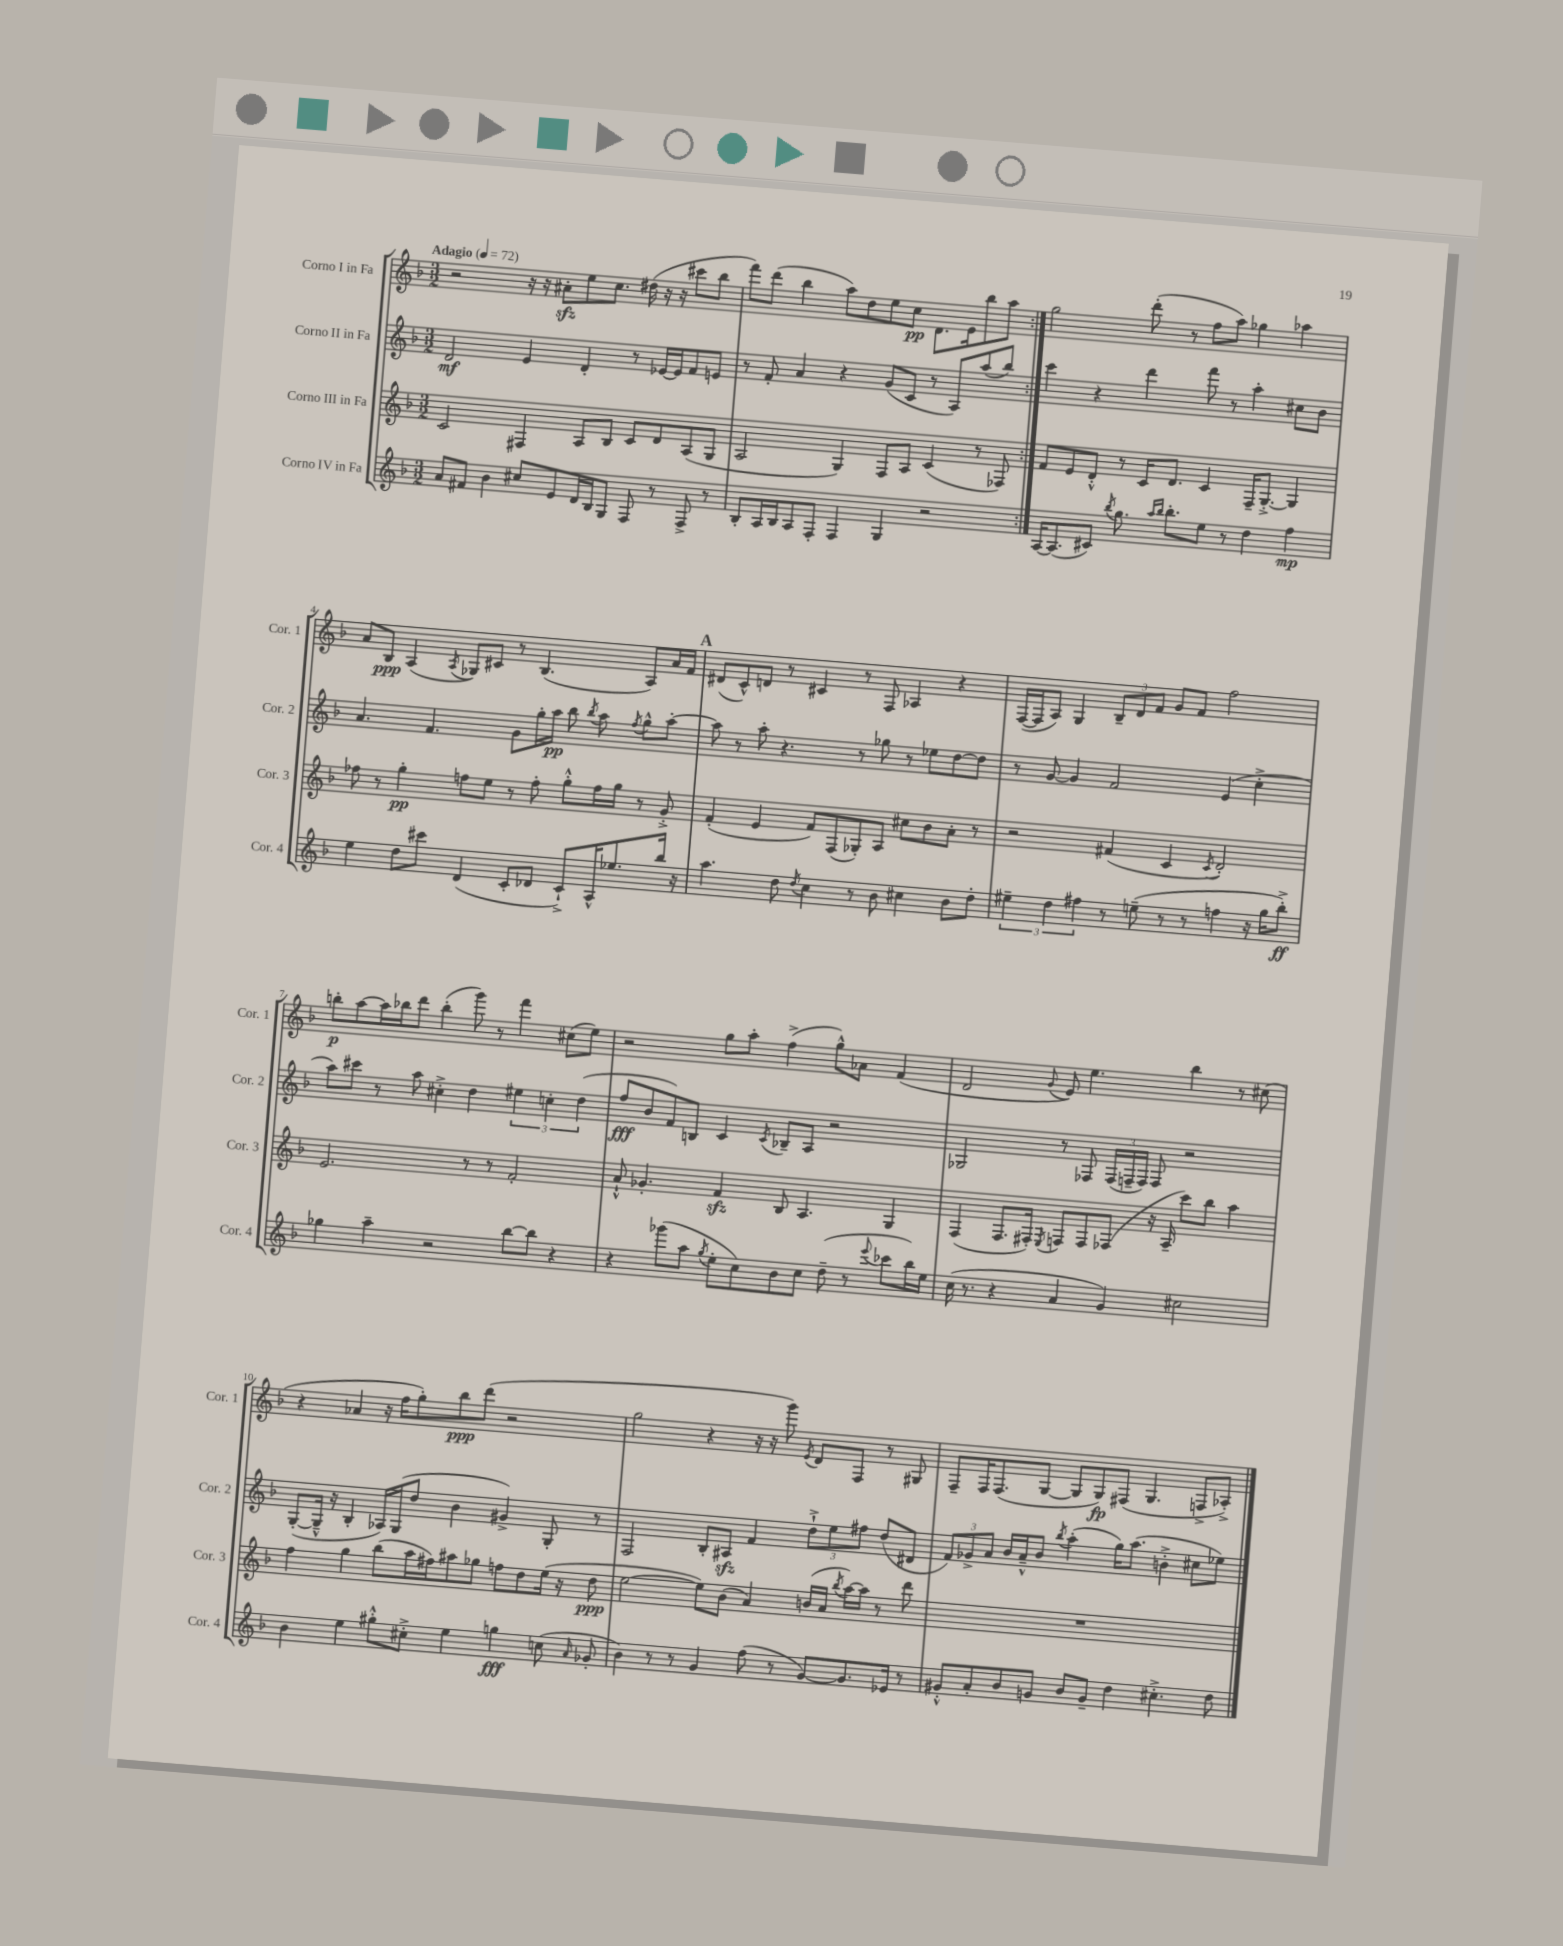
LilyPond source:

<<
\new StaffGroup <<
\new Staff = "s0" \with { instrumentName = "Corno I in Fa" shortInstrumentName = "Cor. 1" } {
    \clef treble \key f \major \numericTimeSignature \time 3/2 \tempo "Adagio" 4 = 72
    \autoBeamOff \repeat volta 2 { r2 r16 r16 ais'8[-.\sfz e''8 c''8.] dis''16( r16 r16 cis'''8[ bes''8] |
    f'''8[) d'''8]( bes''4 a''8[) d''8 e''8 c''8]\pp d'8.[ e'16 bes''8 a''8] | }
    g''2 d'''8-.( r8 f''8[ a''8]) ges''4 aes''4 |
    a'8[ bes8]\ppp a4( \acciaccatura { a8 } ges8[) cis'8] r8 bes4.( a8[) a'16 f'16] |
    \mark \markup { \bold "A" } dis'8[( c'8-^) d'8] r8 cis'4 r8 f8 aes4 r4 |
    f16[~( f16 a8]) g4 \tuplet 3/2 { bes8[-- d'8 f'8] } g'8[ f'8] f''2 |
    b''8[-.\p a''8~ a''16 bes''16 d'''8] bes''4-.( g'''8) r8 f'''4 cis''8[( e''8]) |
    r2 g''8[ a''8]-. f''4->( g''8[-^) aes'8] f'4( |
    d'2 \appoggiatura { g'8 } e'8) e''4. bes''4 r8 cis''8( |
    r4 aes'4 r16 f''16[ g''8-.) bes''8\ppp d'''8]( r2 |
    g''2 r4 r16 r16 g'''8) \acciaccatura { e'8 } d'8[ f8] r8 gis8 |
    f8[-- f16 f8.( g8]~ g8[ g8\fp) fis8]( g4. f8[-> aes8]-.->) \bar "|." |
}
\new Staff = "s1" \with { instrumentName = "Corno II in Fa" shortInstrumentName = "Cor. 2" } {
    \clef treble \key f \major \numericTimeSignature \time 3/2
    \autoBeamOff \repeat volta 2 { d'2\mf e'4 d'4-. r8 ees'16[~ ees'16 f'8 e'8] |
    r8 f'8-. a'4 r4 g'8[( c'8] r8 a8[) a''8( bes''8]) | }
    c'''4 r4 d'''4 f'''8 r8 a''4-. cis''8[ bes'8] |
    a'4. f'4. g'8[ g''16-. a''16]\pp bes''8 \acciaccatura { bes''8 } a''8 \acciaccatura { f''8 } g''8[-^ a''8]~-. |
    \mark \markup { \bold "A" } a''8 r8 a''8-. r4. r8 ges''8 r8 ees''8[ d''8~ d''8] |
    r8 g'8~ g'4 f'2 e'4( c''4-.-> |
    a''8[) cis'''8] r8 a''8 cis''4-.-> d''4 \tuplet 3/2 { eis''4 c''4-. d''4( } |
    f''8[\fff bes'8 f'8) b8] c'4 \acciaccatura { c'8 } bes8[-- a8] r2 |
    ges2 r8 fes8 \tuplet 3/2 { fes16[( f16-- f16]) } f8 r2 |
    g8[~-.( g16]---^ r16 bes4-. aes16[) g16( d''8] bes'4 gis'4->) g8-. r8 |
    f2 bes8[-. ais8]\sfz f'4 \tuplet 3/2 { d''8[-!-> e''8 fis''8] } d''8[( dis'8] |
    \tuplet 3/2 { f'8[) ges'8-> a'8] } bes'16[ a'16---^ bes'8] \acciaccatura { bes''8 } a''4-.( g''16[) a''8.]( b'4-.-> cis''8[ ees''8]) \bar "|." |
}
\new Staff = "s2" \with { instrumentName = "Corno III in Fa" shortInstrumentName = "Cor. 3" } {
    \clef treble \key f \major \numericTimeSignature \time 3/2
    \autoBeamOff \repeat volta 2 { c'2 fis4 a8[ bes8] c'8[ d'8 a8( g8] |
    a2 g4) f8[ a8] c'4( r8 fes8) | }
    f'8[ e'8 d'8]-.-^ r8 c'16[ d'8.] c'4 f16[-- g8.]~-.-> g4 |
    fes''8 r8 g''4-.\pp f''8[ e''8] r8 f''8-. g''8[-.-^ f''16 g''16] r8 g'8-.-> |
    \mark \markup { \bold "A" } f'4-.( e'4 f'8[) f8( ges8-.) a8] cis''8[ bes'8 a'8]-. r8 |
    r2 fis'4( c'4 \acciaccatura { c'8 } d'2-.) |
    e'2. r8 r8 f'2-. |
    a'8-!-^ ges'4.-. f'4\sfz bes8 a4. g4 |
    f4( f8.[ fis16]-.) \acciaccatura { e8 } f8[ f8 fes8]( r16 a16-- c'''8[) bes''8] a''4 |
    f''4 g''4 bes''8[( a''16 fis''16) ais''8 ges''8] f''8[ d''8 e''16]( r16 d''8\ppp |
    e''2~ e''8[) bes'8]( a'4) b'16[( a'16] \acciaccatura { bes''8 } a''16[~) a''16] r8 d'''8 |
    R1. \bar "|." |
}
\new Staff = "s3" \with { instrumentName = "Corno IV in Fa" shortInstrumentName = "Cor. 4" } {
    \clef treble \key f \major \numericTimeSignature \time 3/2
    \autoBeamOff \repeat volta 2 { a'8[ fis'8] bes'4 cis''8[ e'8 d'16 bes16 g8] f8 r8 f8-> r8 |
    bes8[-. a16 bes16 a8 f8]-. f4 g4 r2 | }
    a16[~ a8.( cis'8]) \acciaccatura { bes''8 } g''8. \grace { a''16[ bes''16] } bes''8.[-. e''8] r8 d''4 f''4\mp |
    e''4 d''8[ cis'''8] d'4( c'8[-. des'8] c'8[-!->) a16-^ ees''8. bes''16] r16 |
    \mark \markup { \bold "A" } a''4. d''8 \acciaccatura { d''8 } c''4 r8 bes'8 cis''4 bes'8[ d''8]-. |
    \tuplet 3/2 { eis''4-- d''4 fis''4 } r8 e''8--( r8 r8 f''4 r16 g''16[ bes''8]-.->\ff) |
    ges''4 a''4-- r2 bes''8[~ bes''8] r4 |
    r4 ges'''8[( a''8] \acciaccatura { g''8 } e''8[-. c''8) bes'8 c''8] d''8--( r8 \appoggiatura { e'''8 } ces'''8[ bes''16) e''16] |
    c''16( r8. r4 a'4 g'4) cis''2 |
    bes'4 e''4 gis''8[-.-^ cis''8]-.-> e''4 g''4\fff c''8( \grace { a'16 } ges'8-. |
    bes'4) r8 r8 g'4 f''8( r8 g'8[~) g'8. ees'16] r8 |
    gis'8[-.-^ a'8-. bes'8 g'8] bes'8[ g'8]-- d''4 cis''4.-.-> d''8 \bar "|." |
}
>>
>>
